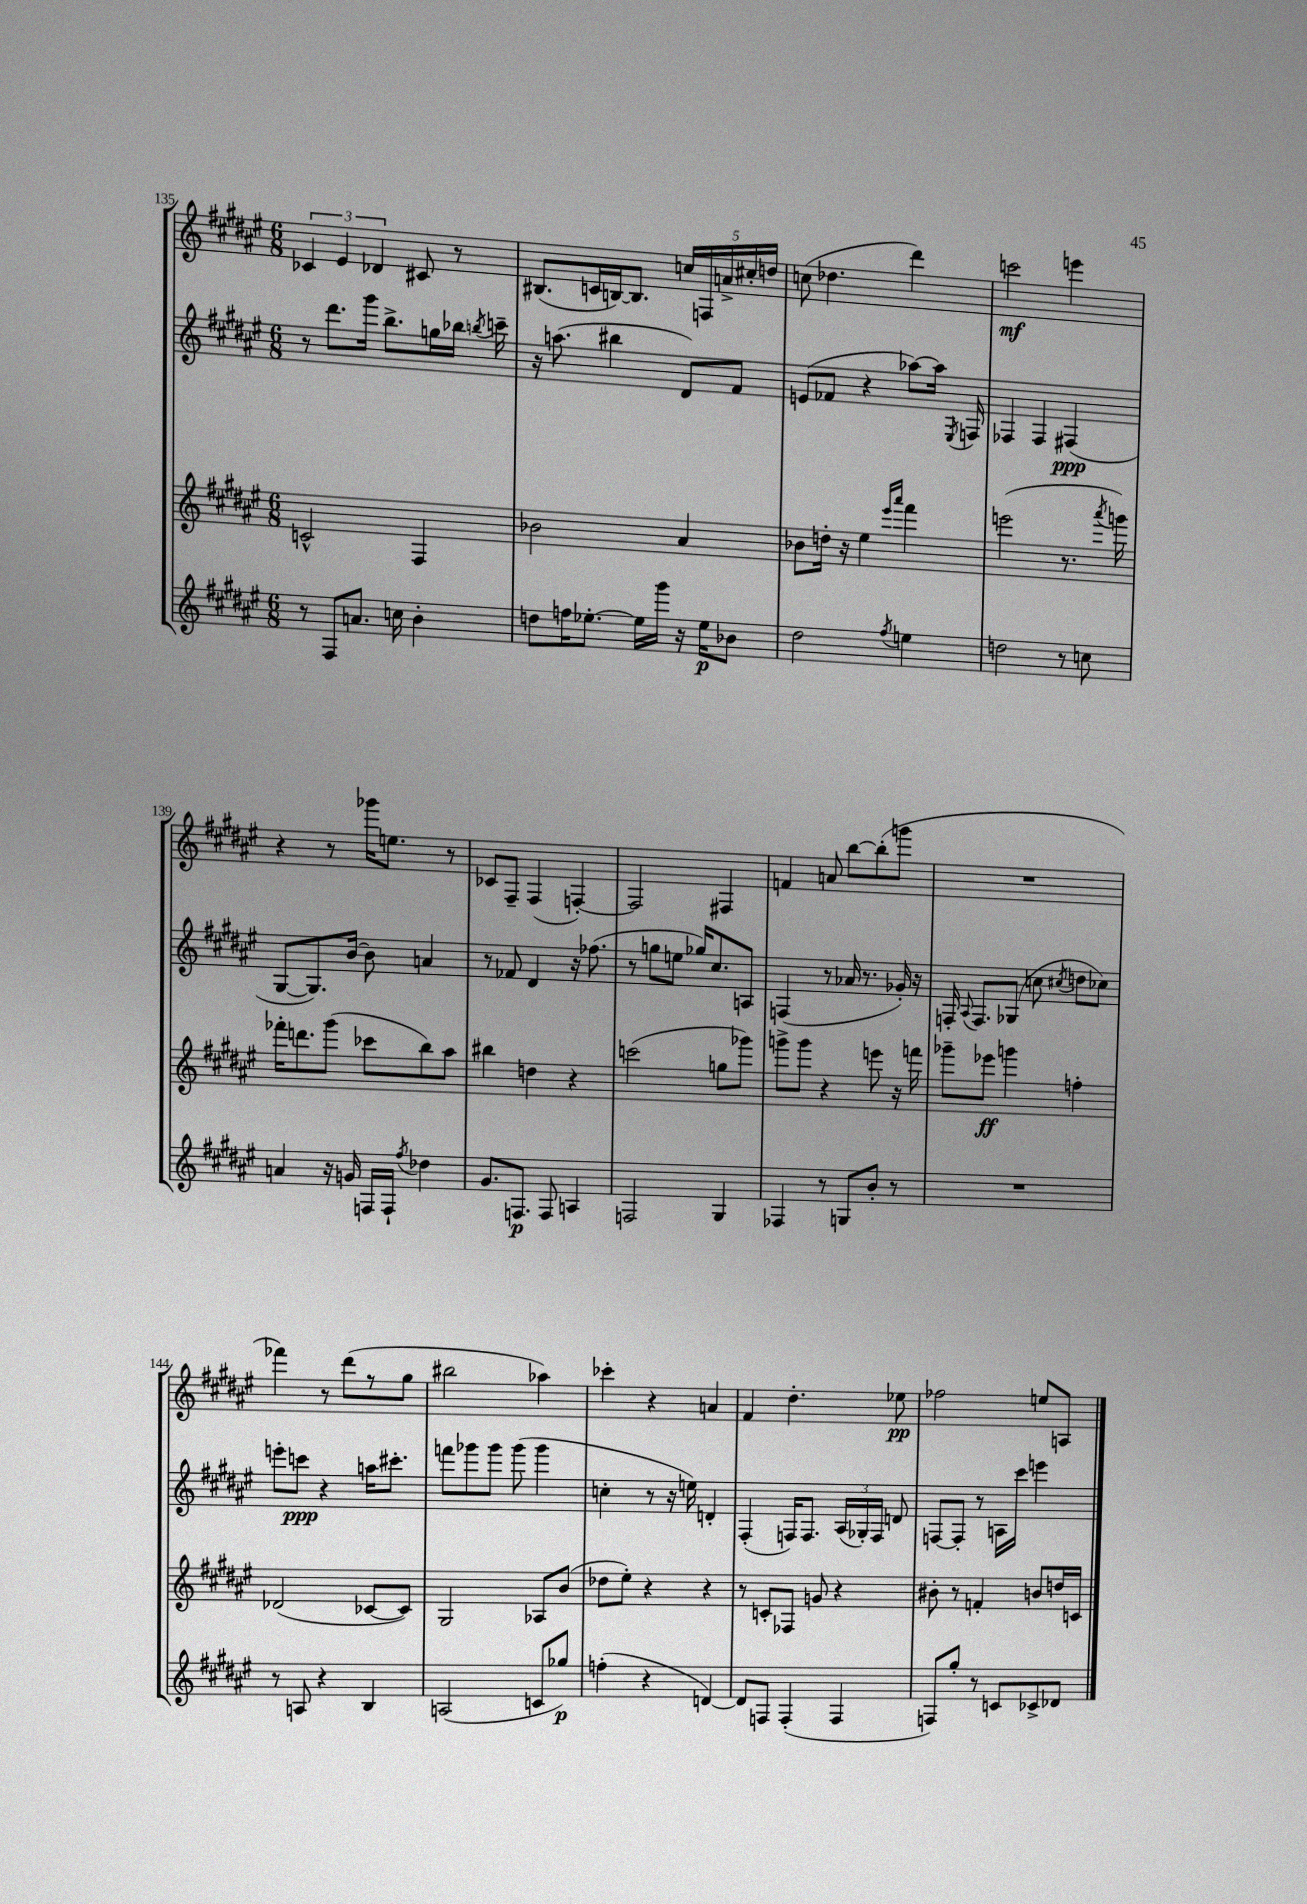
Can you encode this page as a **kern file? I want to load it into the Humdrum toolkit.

**kern	**dynam	**kern	**dynam	**kern	**dynam	**kern	**dynam
*part4	*part4	*part3	*part3	*part2	*part2	*part1	*part1
*staff4	*staff4	*staff3	*staff3	*staff2	*staff2	*staff1	*staff1
*clefG2	*	*clefG2	*	*clefG2	*	*clefG2	*
*k[f#c#g#d#a#e#]	*	*k[f#c#g#d#a#e#]	*	*k[f#c#g#d#a#e#]	*	*k[f#c#g#d#a#e#]	*
*M6/8	*	*M6/8	*	*M6/8	*	*M6/8	*
=135	=135	=135	=135	=135	=135	=135	=135
8r	.	2cn^^/	.	8r	.	6c-X/	.
8F#/L	.	.	.	8.ddd#\L	.	.	.
.	.	.	.	.	.	6e#/	.
8.an/J	.	.	.	.	.	.	.
.	.	.	.	16ggg#\Jk	.	.	.
.	.	.	.	.	.	6d-X/	.
.	.	.	.	8.bb^\L	.	.	.
16ccn\	.	.	.	.	.	.	.
4b'\	.	4F#/	.	.	.	8c#X/	.
.	.	.	.	16ggn\L	.	.	.
.	.	.	.	16bb-X\JJ	.	8r	.
.	.	.	.	8qbbn/	.	.	.
.	.	.	.	16cccn~\	.	.	.
=136	=136	=136	=136	=136	=136	=136	=136
8ddn\L	.	2b-X\	.	16r	.	(8.B#X/L	.
.	.	.	.	(8.aan\	.	.	.
16ffn\K	.	.	.	.	.	.	.
[8.ee-X'\J	.	.	.	.	.	16cn/L	.
.	.	.	.	4bb#X\	.	[16Bn/J)	.
.	.	.	.	.	.	8.B/J]	.
16ee-\LL]	.	.	.	.	.	.	.
16ggg#\JJ	.	.	.	.	.	.	.
16r	.	4a#/	.	8d#/L)	.	20ccn/LL	.
.	.	.	.	.	.	20Fn/	.
16ee-\KL	p	.	.	.	.	.	.
.	.	.	.	.	.	20an^/	.
8b-X\J	.	.	.	8f#/J	.	.	.
.	.	.	.	.	.	20cc#X'/	.
.	.	.	.	.	.	20ddn/JJ	.
=137	=137	=137	=137	=137	=137	=137	=137
2dd#\	.	8b-X\L	.	(8en/L	.	(8ccn\	.
.	.	16ddn'\Jk	.	8f-X/J	.	4.dd-X\	.
.	.	16r	.	.	.	.	.
.	.	4ee#\	.	4r	.	.	.
.	.	16qqeee#/LL	.	.	.	.	.
8qff#/	.	16qqaaa#/JJ	.	.	.	.	.
4een\	.	4fff#\	.	[8aa-X\L)	.	4ddd#\)	.
.	.	.	.	16aa-\Jk]	.	.	.
.	.	.	.	8qE#/	.	.	.
.	.	.	.	16Fn/	.	.	.
=138	=138	=138	=138	=138	=138	=138	=138
2ddn\	.	(2eeen\	.	4F-X/	.	2cccn\	mf
.	.	.	.	4F-/	.	.	.
8r	.	8.r	.	(4F#X/	ppp	4eeen\	.
8ccn\	.	.	.	.	.	.	.
.	.	8qaaa#/	.	.	.	.	.
.	.	16gggn\)	.	.	.	.	.
!!LO:LB:g=z
=139	=139	=139	=139	=139	=139	=139	=139
4an/	.	16fff-X'\KL	.	[8G#/L	.	4r	.
.	.	8.dddn\	.	.	.	.	.
.	.	.	.	8.G#/])	.	.	.
16r	.	(8ggg#\J	.	.	.	8r	.
16gn/	.	.	.	[16b/Jk	.	.	.
16Fn/LL	.	8ccc-X\L	.	8b\]	.	16ggg-X\KL	.
16F`/JJ	.	.	.	.	.	8.een\J	.
8qff#/	.	.	.	.	.	.	.
4dd-X\	.	8bb\)	.	4an/	.	.	.
.	.	8aa#\J	.	.	.	8r	.
=140	=140	=140	=140	=140	=140	=140	=140
8.g#/L	.	4bb#X\	.	8r	.	8c-X/L	.
.	.	.	.	8f-X/	.	8F#~/J	.
8.Fn/J	p	.	.	.	.	.	.
.	.	4ddn\	.	4d#/	.	(4F#/	.
8F/	.	.	.	.	.	.	.
4An/	.	4r	.	16r	.	[4Fn'/)	.
.	.	.	.	(8.ff-X\	.	.	.
=141	=141	=141	=141	=141	=141	=141	=141
2Fn/	.	(2cccn\	.	8r	.	2F/]	.
.	.	.	.	8ggn\L	.	.	.
.	.	.	.	8een\J	.	.	.
.	.	.	.	16gg-X/KL)	.	.	.
.	.	.	.	8.cc#/	.	.	.
4G#/	.	8ggn\L	.	.	.	4F#X/	.
.	.	8ggg-X\J)	.	8An/J	.	.	.
=142	=142	=142	=142	=142	=142	=142	=142
4F-X/	.	8gggn^\L	.	(4Fn/	.	4fn/	.
.	.	8ggg\J	.	.	.	.	.
8r	.	4r	.	8r	.	8an/	.
8Gn/L	.	.	.	16a-X/	.	[8bb\L	.
.	.	.	.	8.r	.	.	.
8b'/J	.	8eeen\	.	.	.	(8bb'\]	.
8r	.	16r	.	16g-X'/)	.	8gggn\J	.
.	.	16fffn\	.	16r	.	.	.
=143	=143	=143	=143	=143	=143	=143	=143
2.r	.	8ggg-X~\L	.	16Fn'/	.	2.r	.
.	.	.	.	8qqA#/	.	.	.
.	.	.	.	8.F/L	.	.	.
.	.	8eee-X\J	ff	.	.	.	.
.	.	4gggn\	.	(8G-X/J	.	.	.
.	.	.	.	8ccn\	.	.	.
.	.	.	.	8qcc#X/	.	.	.
.	.	4ffn'\	.	8ddn\L	.	.	.
.	.	.	.	8cc-X\J)	.	.	.
!!LO:LB:g=z
=144	=144	=144	=144	=144	=144	=144	=144
8r	.	(2d-X/	.	8eeen'\L	.	4fff-X\)	.
8An/	.	.	.	8cccn\J	ppp	.	.
4r	.	.	.	4r	.	8r	.
.	.	.	.	.	.	(8ddd#\L	.
4B/	.	[8c-X/L	.	16aan\KL	.	8r	.
.	.	.	.	8.ccc#X'\J	.	.	.
.	.	8c-/J])	.	.	.	8gg#\J	.
=145	=145	=145	=145	=145	=145	=145	=145
(2An/	.	2G#/	.	8fffn\L	.	2bb#X\	.
.	.	.	.	8ggg-X\	.	.	.
.	.	.	.	8ggg-\J	.	.	.
.	.	.	.	(8ggg-\	.	.	.
8cn/L	.	8A-X/L	.	4ggg-\	.	4aa-X\)	.
8gg-X/J)	p	(8b/J	.	.	.	.	.
=146	=146	=146	=146	=146	=146	=146	=146
(4ffn'\	.	8dd-X\L	.	4ccn'\	.	4ccc-X'\	.
.	.	8ee#'\J)	.	.	.	.	.
4r	.	4r	.	8r	.	4r	.
.	.	.	.	16r	.	.	.
.	.	.	.	16een\)	.	.	.
[4dn/)	.	4r	.	4dn'/	.	4an/	.
=147	=147	=147	=147	=147	=147	=147	=147
8d/L]	.	8r	.	(4F#'/	.	4f#/	.
8Fn/J	.	8cn'/L	.	.	.	.	.
(4F'/	.	8F-X/J	.	16Fn/KL)	.	4.dd#'\	.
.	.	.	.	8.F/J	.	.	.
.	.	8gn/	.	.	.	.	.
4F/	.	4r	.	(24A#/LL	.	.	.
.	.	.	.	24G-X'/)	.	.	.
.	.	.	.	24F/JJ	.	.	.
.	.	.	.	8dn/	.	8ee-X\	pp
=148	=148	=148	=148	=148	=148	=148	=148
8Fn/L)	.	8b#X'\	.	[8Fn/L	.	2ff-X\	.
8gg#'/J	.	8r	.	8F'/J]	.	.	.
8r	.	4fn'/	.	8r	.	.	.
8cn/L	.	.	.	16An\LL	.	.	.
.	.	.	.	16ccc#\JJ	.	.	.
8c-X^/	.	8bn/L	.	4eeen\	.	8een/L	.
8d-X/J	.	16ddn/L	.	.	.	8An/J	.
.	.	16cn/JJ	.	.	.	.	.
==	==	==	==	==	==	==	==
*-	*-	*-	*-	*-	*-	*-	*-
